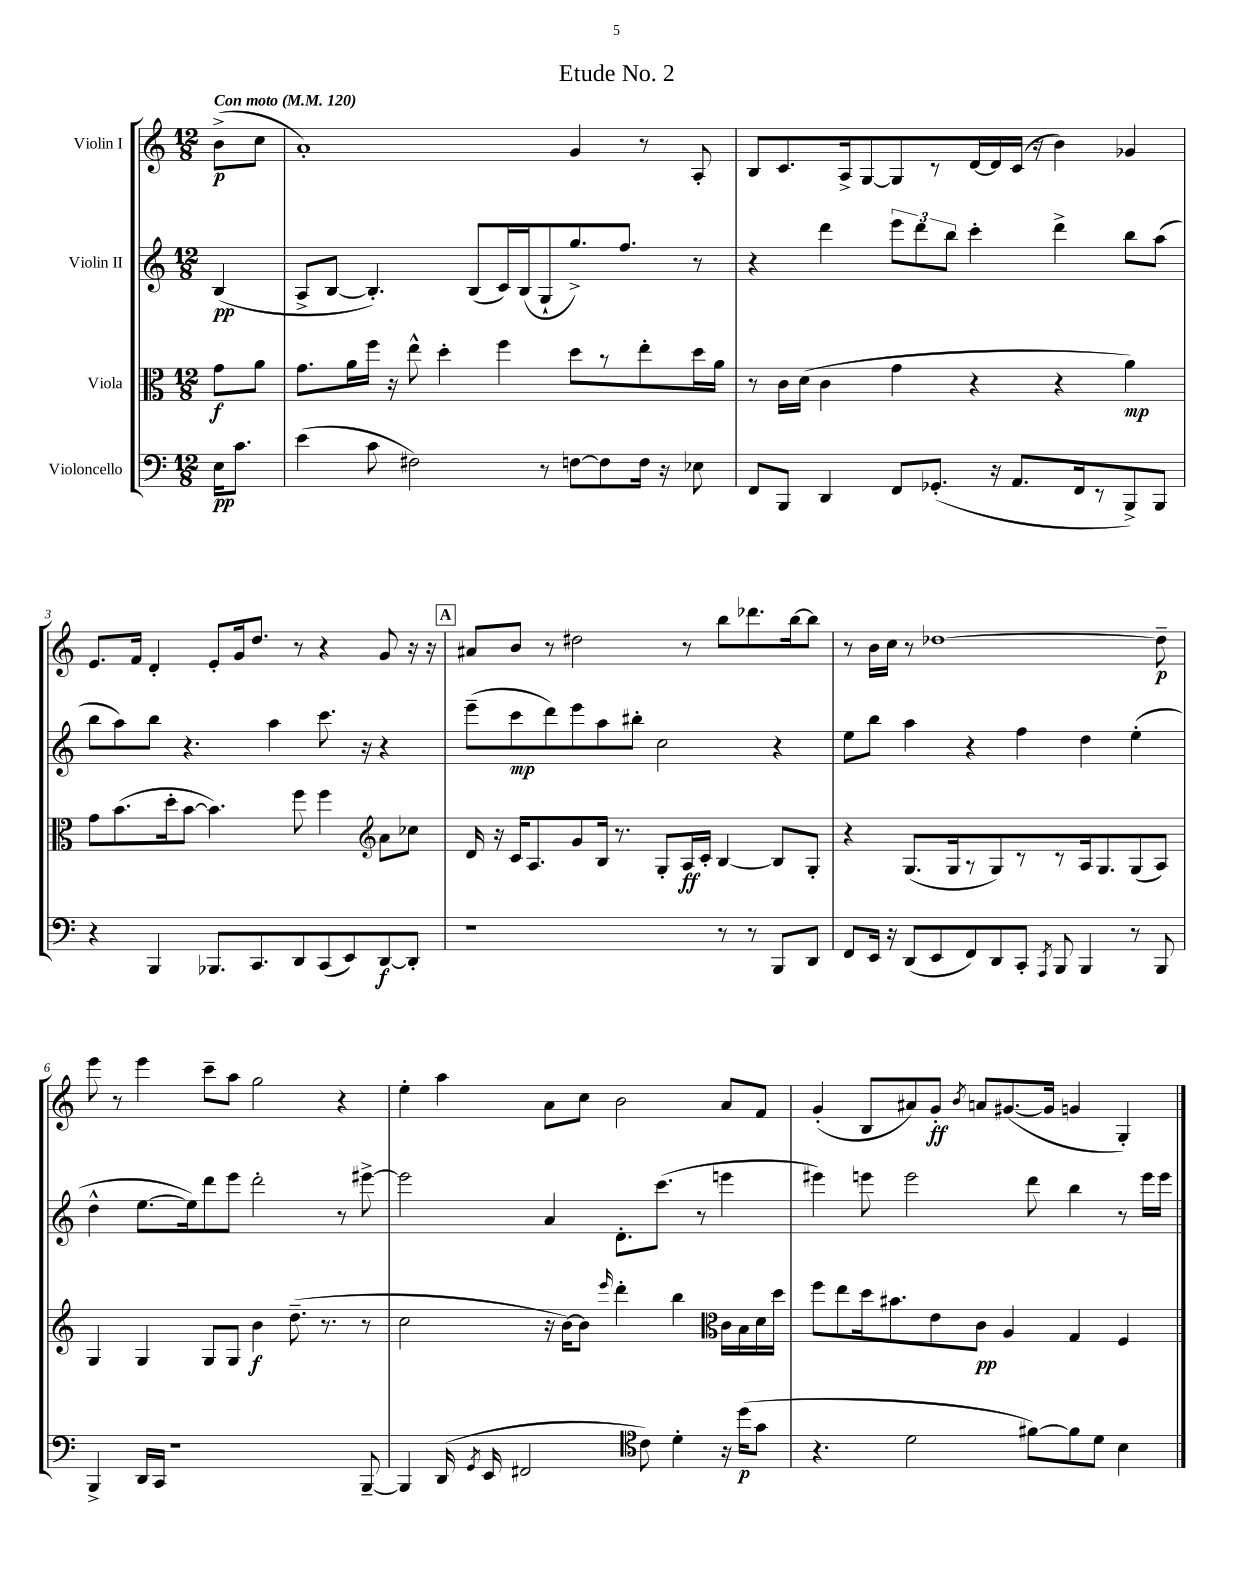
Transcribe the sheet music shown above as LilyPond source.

\header { title = "Etude No. 2" }
<<
\new StaffGroup <<
\new Staff = "s0" \with { instrumentName = "Violin I" } {
    \clef treble \key c \major \numericTimeSignature \time 12/8 \partial 4 \tempo "Con moto" 4 = 120
    \autoBeamOff b'8[->\p( c''8] |
    a'1-.) g'4 r8 a8-. |
    b8[ c'8. a16-> g8~ g8 r8 d'16~ d'16 c'16]( r16 b'4) ges'4 |
    e'8.[ f'16] d'4-. e'8[-. g'16 d''8.] r8 r4 g'8 r16 r16 |
    \mark \markup { \box "A" } ais'8[ b'8] r8 dis''2 r8 b''8[ des'''8. b''16~ b''8] |
    r8 b'16[ c''16] r8 des''1~ des''8--\p |
    e'''8 r8 e'''4 c'''8[-- a''8] g''2 r4 |
    e''4-. a''4 a'8[ c''8] b'2 a'8[ f'8] |
    g'4-.( b8[ ais'8) g'8]-.\ff \acciaccatura { b'8 } a'8[ gis'8.~( gis'16] g'4 g4-.) \bar "|." |
}
\new Staff = "s1" \with { instrumentName = "Violin II" } {
    \clef treble \key c \major \numericTimeSignature \time 12/8 \partial 4
    \autoBeamOff b4\pp( |
    a8[-> b8]~ b4.-.) b8[( c'16) b16( g8-! g''8.->) f''8.] r8 |
    r4 d'''4 \tuplet 3/2 { e'''8[ d'''8 b''8] } c'''4-. d'''4-> b''8[ a''8]( |
    b''8[ a''8) b''8] r4. a''4 c'''8. r16 r4 |
    \mark \markup { \box "A" } e'''8[--( c'''8\mp d'''8) e'''8 a''8 bis''8]-. c''2 r4 |
    e''8[ b''8] a''4 r4 f''4 d''4 e''4-.( |
    d''4-^ e''8.[~ e''16) d'''8 e'''8] d'''2-. r8 eis'''8~-> |
    eis'''2 a'4 d'8.[-. c'''8.]( r8 e'''4 |
    eis'''4) e'''8 e'''2 d'''8 b''4 r8 e'''16[ e'''16] \bar "|." |
}
\new Staff = "s2" \with { instrumentName = "Viola" } {
    \clef alto \key c \major \numericTimeSignature \time 12/8 \partial 4
    \autoBeamOff g'8[\f a'8] |
    g'8.[ a'16 f''16] r16 e''8-^ d''4-. f''4 d''8[ r8 e''8-. d''16 a'16] |
    r8 c'16[ d'16]( c'4 g'4 r4 r4 a'4\mp) |
    g'8[ b'8.( d''16-. b'8]~ b'4.) f''8 f''4 \clef treble a'8[ ces''8] |
    \mark \markup { \box "A" } d'16 r16 c'16[ a8. g'8 b16] r8. g8[-. a16\ff c'16]-. b4~ b8[ g8]-. |
    r4 g8.[( g16 r8 g8) r8 r8 a16 g8. g8( a8]) |
    g4 g4 g8[ g8] b'4\f d''8.--( r8. r8 |
    c''2 r16 b'16[~) b'8] \grace { e'''16 } d'''4-. b''4 \clef alto c'16[ b16 d'16 d''16] |
    f''8[ e''8 d''16 bis'8. e'8 c'8]\pp a4 g4 f4 \bar "|." |
}
\new Staff = "s3" \with { instrumentName = "Violoncello" } {
    \clef bass \key c \major \numericTimeSignature \time 12/8 \partial 4
    \autoBeamOff e16[\pp c'8.] |
    e'4( c'8 fis2) r8 f8[~ f8 f16] r16 ees8 |
    f,8[ b,,8] d,4 f,8[ ges,8.]-.( r16 a,8.[ f,16 r8 b,,8->) b,,8] |
    r4 b,,4 bes,,8.[ c,8. d,8 c,8( e,8) d,8~\f d,8]-. |
    \mark \markup { \box "A" } r1 r8 r8 b,,8[ d,8] |
    f,8[ e,16] r16 d,8[( e,8 f,8) d,8 c,8]-. \acciaccatura { a,,8 } b,,8 b,,4 r8 b,,8 |
    b,,4-> d,16[ c,16] r1 b,,8~-- |
    b,,4 d,16( \acciaccatura { g,8 } e,16 fis,2 \clef tenor c'8) d'4-. r16 d''16[\p( g'8] |
    r4. d'2 fis'8[~) fis'8 d'8] b4 \bar "|." |
}
>>
>>
